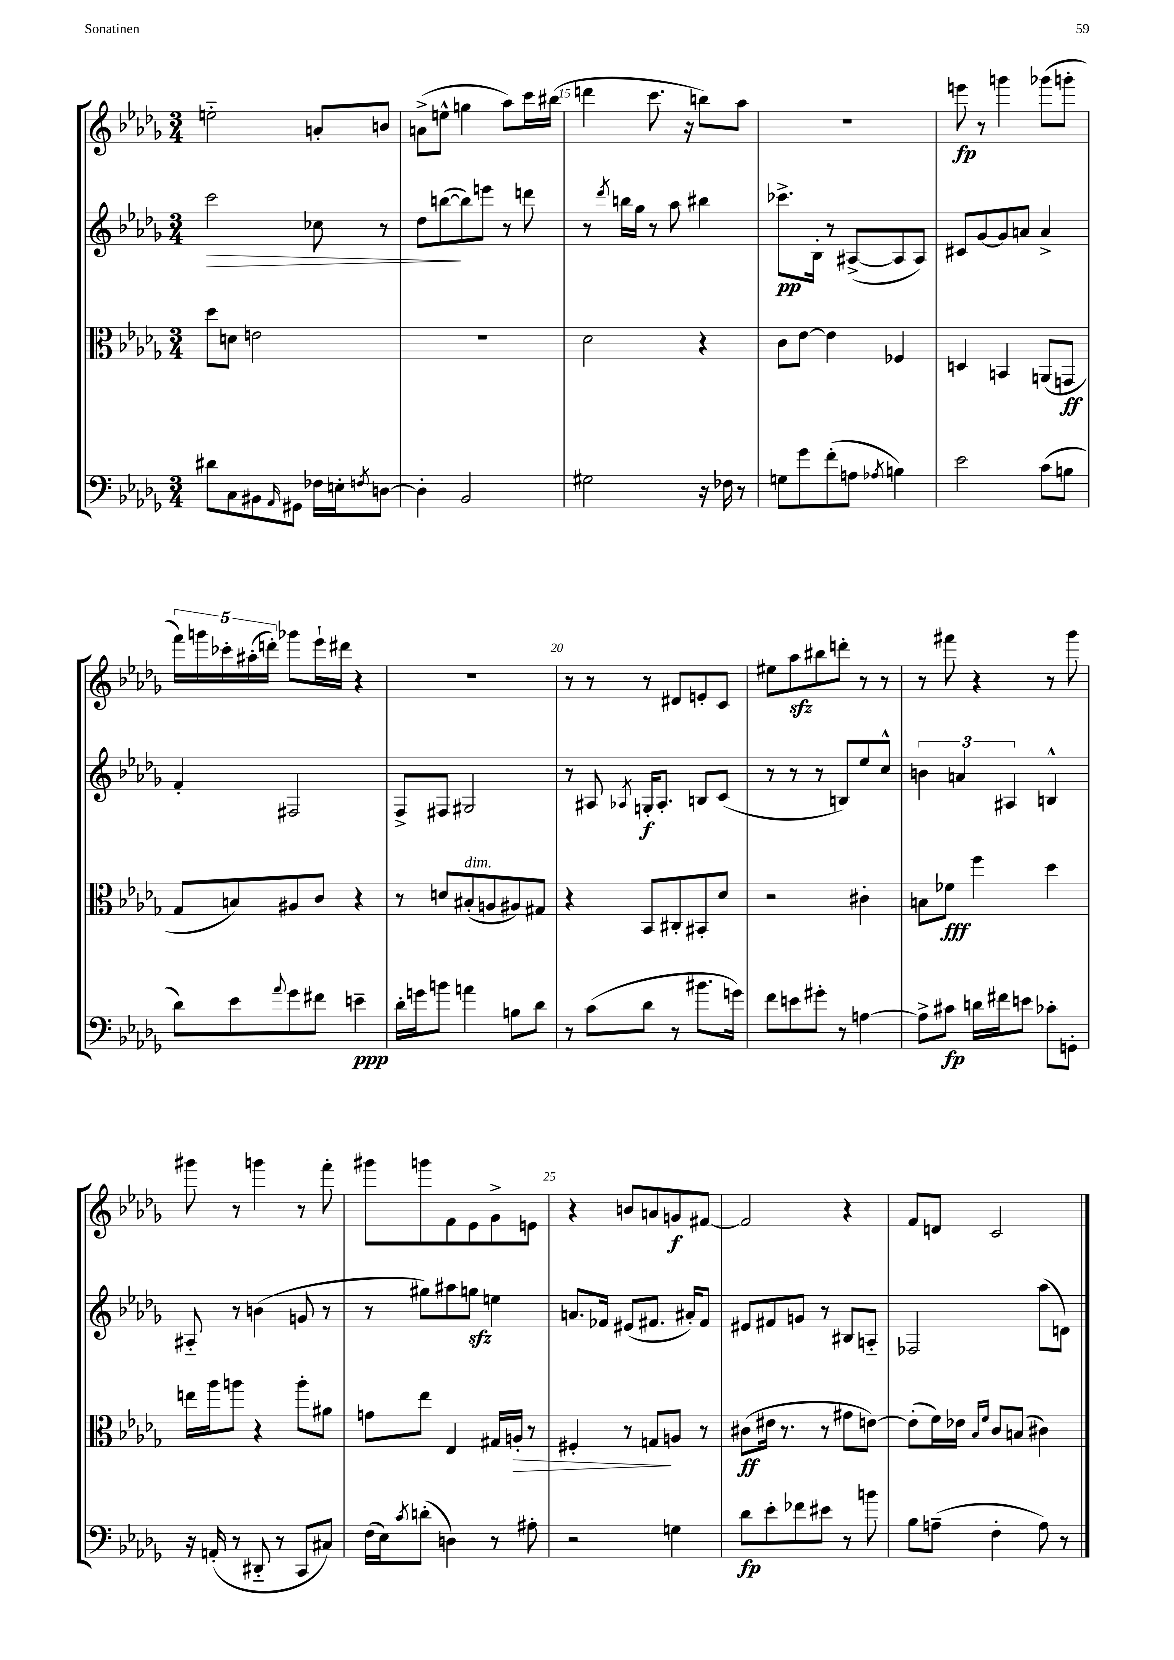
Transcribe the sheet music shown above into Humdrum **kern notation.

**kern	**kern	**kern	**kern
*staff4	*staff3	*staff2	*staff1
*clefF4	*clefC3	*clefG2	*clefG2
*k[b-e-a-d-g-]	*k[b-e-a-d-g-]	*k[b-e-a-d-g-]	*k[b-e-a-d-g-]
*M3/4	*M3/4	*M3/4	*M3/4
8d#\L	8dd-\L	2ccc\	2ee'~\
8C\	8d\J	.	.
8BB#\	2e\	.	.
16qqAA-/	.	.	.
8GG#\J	.	.	.
16F-\LL	.	8cc-\	8a'/L
16E'\J	.	.	.
8qF/	.	.	.
[8D\J	.	8r	8b/J
=	=	=	=
4D'\]	2.r	8dd-\L	(8a^\L
.	.	([8bb\	8ee^^\J
2BB-/	.	8bb\])	4gg\
.	.	8eee\J	.
.	.	8r	8aa-\L)
.	.	8ddd\	16ccc\L
.	.	.	(16bb#\JJ
=	=	=	=
2G#\	2d-\	8r	4ddd\
.	.	8qddd-/	.
.	.	16bb\LL	.
.	.	16gg-\JJ	.
.	.	8r	8.ccc\
.	.	8aa-\	.
.	.	.	16r
16r	4r	4bb#\	8bb\L)
16F-\	.	.	.
8r	.	.	8aa-\J
=	=	=	=
8G\L	8c\L	8.ccc-^\L	2.r
8g-\	[8e-\J	.	.
.	.	16B-'\Jk	.
(8f'\	4e-\]	8r	.
8A\J	.	([8A#^/L	.
8qA-/	.	.	.
4B\)	4F-/	8A#/]	.
.	.	8A#/J)	.
=	=	=	=
2e-\	4D/	8c#/L	8eee\
.	.	[8g-/	8r
.	4BB/	8g-/]	4ggg\
.	.	8a/J	.
(8c\L	(8AA/L	4a^/	(8ggg-\L
8B\J	8GG/J	.	8ggg'\J
=	=	=	=
8d-\L)	8G-/L	4f'/	20fff\LL)
.	.	.	20ggg\
.	.	.	20ccc-'\
8e-\	8B/)	.	.
.	.	.	(20aa#'\
.	.	.	20ddd'\JJ)
8qqa-/	.	.	.
8g-\	8A#/	2F#/	8ggg-\L
8f#\J	8c/J	.	16eee-`\L
.	.	.	16ddd#\JJ
4e~\	4r	.	4r
=	=	=	=
16d-'\LL	8r	8F^/L	2.r
16g\J	.	.	.
8b\J	8d/L	8F#/J	.
4a\	(8B#'/	2G#/	.
.	8A/	.	.
8B\L	8A#/)	.	.
8d-\J	8G#/J	.	.
=	=	=	=
8r	4r	8r	8r
(8c\L	.	8A#/	8r
.	.	8qA-/	.
8d-\J	8BB-/L	16G'/LK	8r
.	.	8.A-'/J	.
8r	8C#'/	.	8d#/L
8.b#\L	8BB#'/	8B/L	8e'/
.	8d-/J	(8c/J	8c/J
16g\Jk)	.	.	.
=	=	=	=
8f\L	2r	8r	8ee#\L
8e\	.	8r	8aa-\
8g#'\J	.	8r	8bb#\
8r	.	8B/L)	8ddd'\J
[4A\	4c#'\	8ee-/	8r
.	.	8cc^^/J	8r
=	=	=	=
8A^\]L	8B\L	6b\	8r
8c#\J	8f-\J	.	8fff#\
.	.	6a/	.
16d\LL	4ff\	.	4r
16f#\J	.	.	.
.	.	6A#/	.
8e\J	.	.	.
8c-'\L	4dd-\	4B^^/	8r
8GG'\J	.	.	8ggg-\
=	=	=	=
16r	16ee\LL	8A#'~/	8ggg#\
(16AA'/	16aa-\J	.	.
8r	8aa\J	8r	8r
8DD#'~/	4r	(4b\	4ggg\
8r	.	.	.
8CC/L	8aa'\L	8g/	8r
8C#/J)	8a#\J	8r	8fff'\
=	=	=	=
(16F\LL	8g\L	8r	8ggg#\L
16E-\J)	.	.	.
8qc/	.	.	.
(8d'\J	8ee-\J	8gg#\L)	8ggg\
4D\)	4E-/	8aa#\	8f\
.	.	8gg\J	8e-\
8r	16G#/LL	4ee\	8g-^\
.	16A'/JJ	.	.
8A#'\	8r	.	8e\J
=	=	=	=
2r	4F#'/	8.a/L	4r
.	.	16f-/Jk	.
.	8r	(8e#/L	8b/L
.	8G/L	8.f#/J	8a/
4G\	8A/J	.	8g/
.	.	16a#'/LK)	.
.	8r	8f#/J	[8f#/J
=	=	=	=
8d-\L	(8c#\L	8e#/L	2f#/]
8e-'\	16e#\Jk	8f#/	.
.	8.r	.	.
8f-\	.	8g/J	.
8e#\J	8r	8r	.
8r	8g#\L	8B#/L	4r
8b\	[8e\J)	8A'~/J	.
=	=	=	=
8B-\L	(8e'\]L	2F-/	8f/L
(8A~\J	16f\L)	.	8d/J
.	16e-\JJ	.	.
.	16qqB-/LL	.	.
.	16qqf/JJ	.	.
4F'\	8c/L	.	2c/
.	(8B/J	.	.
8A\)	4c#\)	(8aa-\L	.
8r	.	8d\J)	.
==	==	==	==
*-	*-	*-	*-
